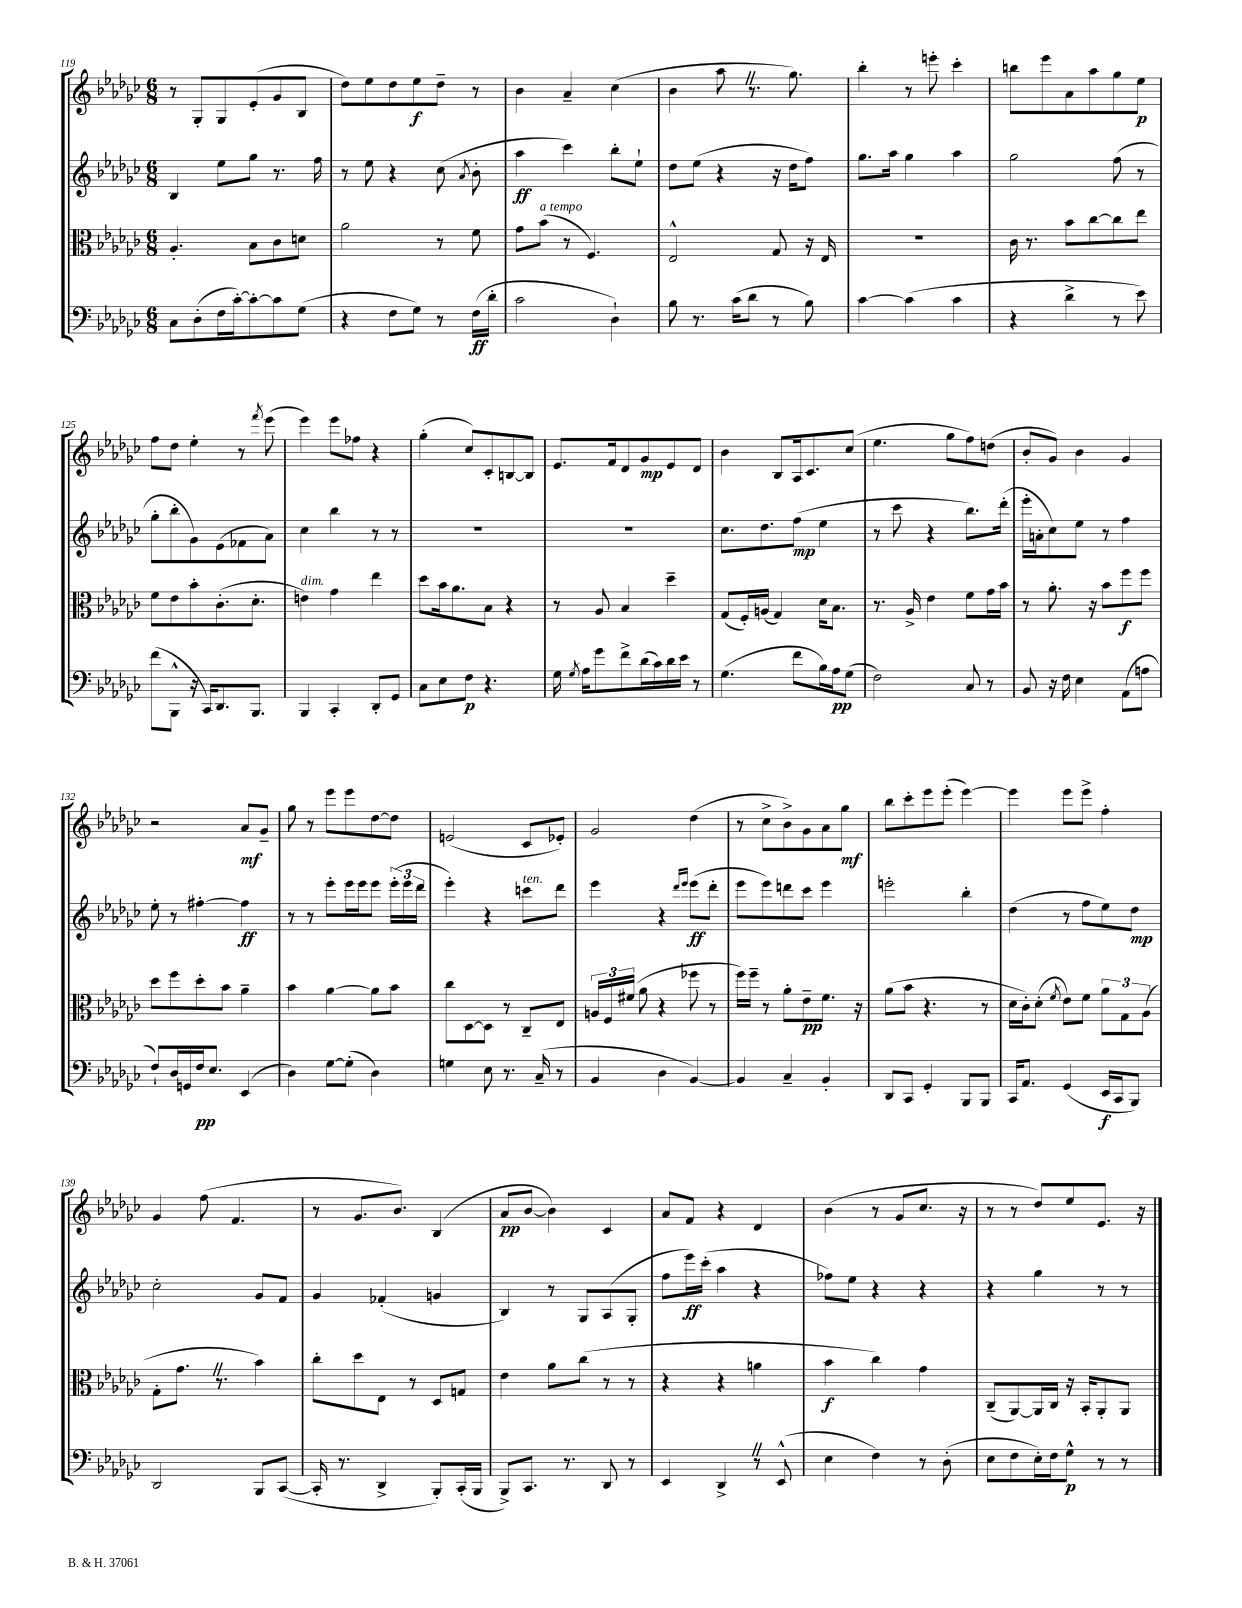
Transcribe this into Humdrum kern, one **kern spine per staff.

**kern	**kern	**kern	**kern
*staff4	*staff3	*staff2	*staff1
*clefF4	*clefC3	*clefG2	*clefG2
*k[b-e-a-d-g-c-]	*k[b-e-a-d-g-c-]	*k[b-e-a-d-g-c-]	*k[b-e-a-d-g-c-]
*M6/8	*M6/8	*M6/8	*M6/8
8C-	4.A-'	4B-	8r
(8D-'	.	.	8G-'
16F	.	8ee-	8G-
[16c-')	.	.	.
8c-'_	8B-	8gg-	(8e-'
8c-]	8c-	8.r	8g-
(8G-	8d	.	8B-
.	.	16ff	.
=	=	=	=
4r	2a-	8r	8dd-)
.	.	8ee-	8ee-
8F	.	4r	8dd-
8G-)	.	.	8ee-
8r	8r	(8cc-	8dd-~
.	.	8qa-	.
(16F	8f	8b-'	8r
16d-'	.	.	.
=	=	=	=
2c-	8g-	4aa-	4b-
.	(8b-	.	.
.	8r	4ccc-)	4a-~
.	4.F)	.	.
4D-`)	.	8bb-'	(4cc-
.	.	8ee-`	.
=	=	=	=
8B-	2E-^^	8dd-	4b-
8.r	.	(8ee-	.
.	.	4r	8aa-
(16c-	.	.	.
8d-	.	.	8.r
8r	8G-	16r	.
.	.	16dd-	8.gg-)
8B-)	16r	8ff)	.
.	16E-	.	.
=	=	=	=
[4c-	2.r	8.gg-	4bb-'
.	.	16aa-	.
(4c-]	.	4gg-	8r
.	.	.	8eee'
4c-	.	4aa-	4ccc-'
=	=	=	=
4r	16c-	2gg-	8bb
.	8.r	.	.
.	.	.	8eee-
4d-^	8b-	.	8a-
.	[8cc-	.	8aa-
8r	8cc-]	(8ff	8gg-
8e-)	8ee-	8r	8ee-
=	=	=	=
(8f	8f	8gg-'	8ff
8BBB-^^	8e-	8bb-'	8dd-
16r	8b-'	8g-)	4ee-'
16CC-)	.	.	.
8.DD-	(8.c-'	(8e-	.
.	.	8f-	8r
8.BBB-	8.d-'	.	.
.	.	.	8qfff
.	.	8a-)	(8eee-
=	=	=	=
4BBB-	4e)	4cc-	4eee-)
4CC-'	4g-	4bb-	8eee-
.	.	.	8ff-
8DD-'	4ee-	8r	4r
8GG-	.	8r	.
=	=	=	=
8C-	8dd-	2.r	(4gg-'
8E-	16b-	.	.
.	8.a-	.	.
8F	.	.	8cc-)
4.r	8B-	.	8c-'
.	4r	.	[8B
.	.	.	8B]
=	=	=	=
16G-	8r	2.r	8.e-
8qG-	.	.	.
16A-	.	.	.
8g-	8A-	.	.
.	.	.	16f
8f^	4B-	.	8d-
(16d-	.	.	8g-
16c-)	.	.	.
16d-	4dd-~	.	8e-
16e-	.	.	.
8r	.	.	8d-
=	=	=	=
(4.G-	(8G-	8.cc-	4b-
.	16F')	.	.
.	(16A	8.dd-	.
.	4G-)	.	8B-
8f	.	(8ff	16A-
.	.	.	8.c-
16B-)	16d-	4ee-	.
16A-	8.B-	.	.
(8G-	.	.	(8cc-
=	=	=	=
2F)	8.r	8r	4.ee-
.	.	8ccc-	.
.	16A-^	.	.
.	4e-	4r	.
.	.	.	8gg-
8C-	8f	8.bb-)	8ff)
8r	16g-	.	(8dd
.	16b-	(16ddd-'	.
=	=	=	=
8BB-	8r	16eee-'	8b-'
.	.	16a'	.
16r	8.a-'	8cc-)	8g-)
16F	.	.	.
4E-	.	8ee-	4b-
.	16r	.	.
.	8b-	8r	.
(8AA-	8ff	4ff	4g-
8A	8ff	.	.
=	=	=	=
8F`)	8dd-	8ee-'	2r
16D-	8ff	8r	.
16GG	.	.	.
16F	8dd-'	[4ff#'	.
8.E-	.	.	.
.	8b-	.	.
(4EE-	4a-~	4ff#]	8a-
.	.	.	8g-~
=	=	=	=
4D-)	4b-	8r	8gg-
.	.	8r	8r
[8G-	[4a-	8eee-'	8eee-
(8G-']	.	16eee-	8eee-
.	.	16eee-	.
4D-)	8a-]	8eee-	[8dd-
.	8b-	(24eee-'	8dd-]
.	.	24eee-	.
.	.	24ddd-	.
=	=	=	=
4G	8cc-	4eee-')	(2e
.	[8D-	.	.
8E-	8D-]	4r	.
8.r	8r	.	.
.	8C-~	8ccc	8c-
(16C-~	.	.	.
8r	8E-	8ddd-	8e-')
=	=	=	=
4BB-	24A	4eee-	2g-
.	24F	.	.
.	(24f#	.	.
.	8a-	.	.
4D-	4r	4r	.
.	.	16qqddd-	.
.	.	16qqeee-	.
[4BB-)	8ff-	(8eee-	(4dd-
.	8r	8ddd-'	.
=	=	=	=
4BB-]	16ff)	8eee-	8r
.	16ff~	.	.
.	8r	8eee-)	8cc-^
4C-~	8a-'	8ddd	8b-^)
.	8e-~	8ccc-	8g-
4BB-'	8.f	4eee-	8a-
.	.	.	8gg-
.	16r	.	.
=	=	=	=
8DD-	(8a-	2eee'	8bb-
8CC-	8b-	.	8ccc-'
4GG-'	4.r	.	8eee-
.	.	.	(8eee-'
8BBB-	.	4bb-'	[4eee-)
8BBB-	8r	.	.
=	=	=	=
16CC-	16d-	(4dd-	4eee-]
8.AA-	16c-')	.	.
.	(8d-'	.	.
.	8qf	.	.
(4GG-	8e-)	8r	8eee-
.	8f	8ff	8eee-^
16EE-	12a-	8ee-)	4ff'
16CC-	.	.	.
.	12G-	.	.
8BBB-)	.	8dd-	.
.	(12A-	.	.
=	=	=	=
2DD-	8G-'	2cc-'	4g-
.	8.g-	.	.
.	.	.	(8ff
.	8.r	.	.
.	.	.	4.f
8BBB-	4b-)	8g-	.
([8CC-	.	8f	.
=	=	=	=
16CC-']	8cc-'	4g-	8r
8.r	.	.	.
.	8dd-	.	8.g-
4DD-^	8E-	(4f-'	.
.	.	.	8.b-)
.	8r	.	.
8BBB-')	8D-	4g	(4B-
(16CC-'	8G	.	.
16BBB-	.	.	.
=	=	=	=
8BBB-^)	4e-	4B-)	8a-
8.CC-	.	.	[8b-
.	8a-	8r	4b-])
8.r	.	.	.
.	(8cc-	8G-	.
8DD-	8r	(8A-	4c-
8r	8r	8G-'	.
=	=	=	=
4EE-	4r	8ff	8a-
.	.	16eee-)	8f
.	.	(16ccc-'	.
4DD-^	4r	4aa-	4r
8r	4a	4r	4d-
(8EE-^^	.	.	.
=	=	=	=
4E-	4b-	8ff-)	(4b-
.	.	8ee-	.
4F)	4cc-)	4r	8r
.	.	.	8g-
8r	4g-	4r	8.cc-
(8D-'	.	.	.
.	.	.	16r
=	=	=	=
8E-	(8C-~	4r	8r
8F	[8AA-)	.	8r
16E-')	16AA-]	4gg-	8dd-)
16F	16C-	.	.
8G-^^	16r	.	8ee-
.	16BB-'	.	.
8r	8AA-'	8r	8.e-
8r	8AA-	8r	.
.	.	.	16r
==	==	==	==
*-	*-	*-	*-
